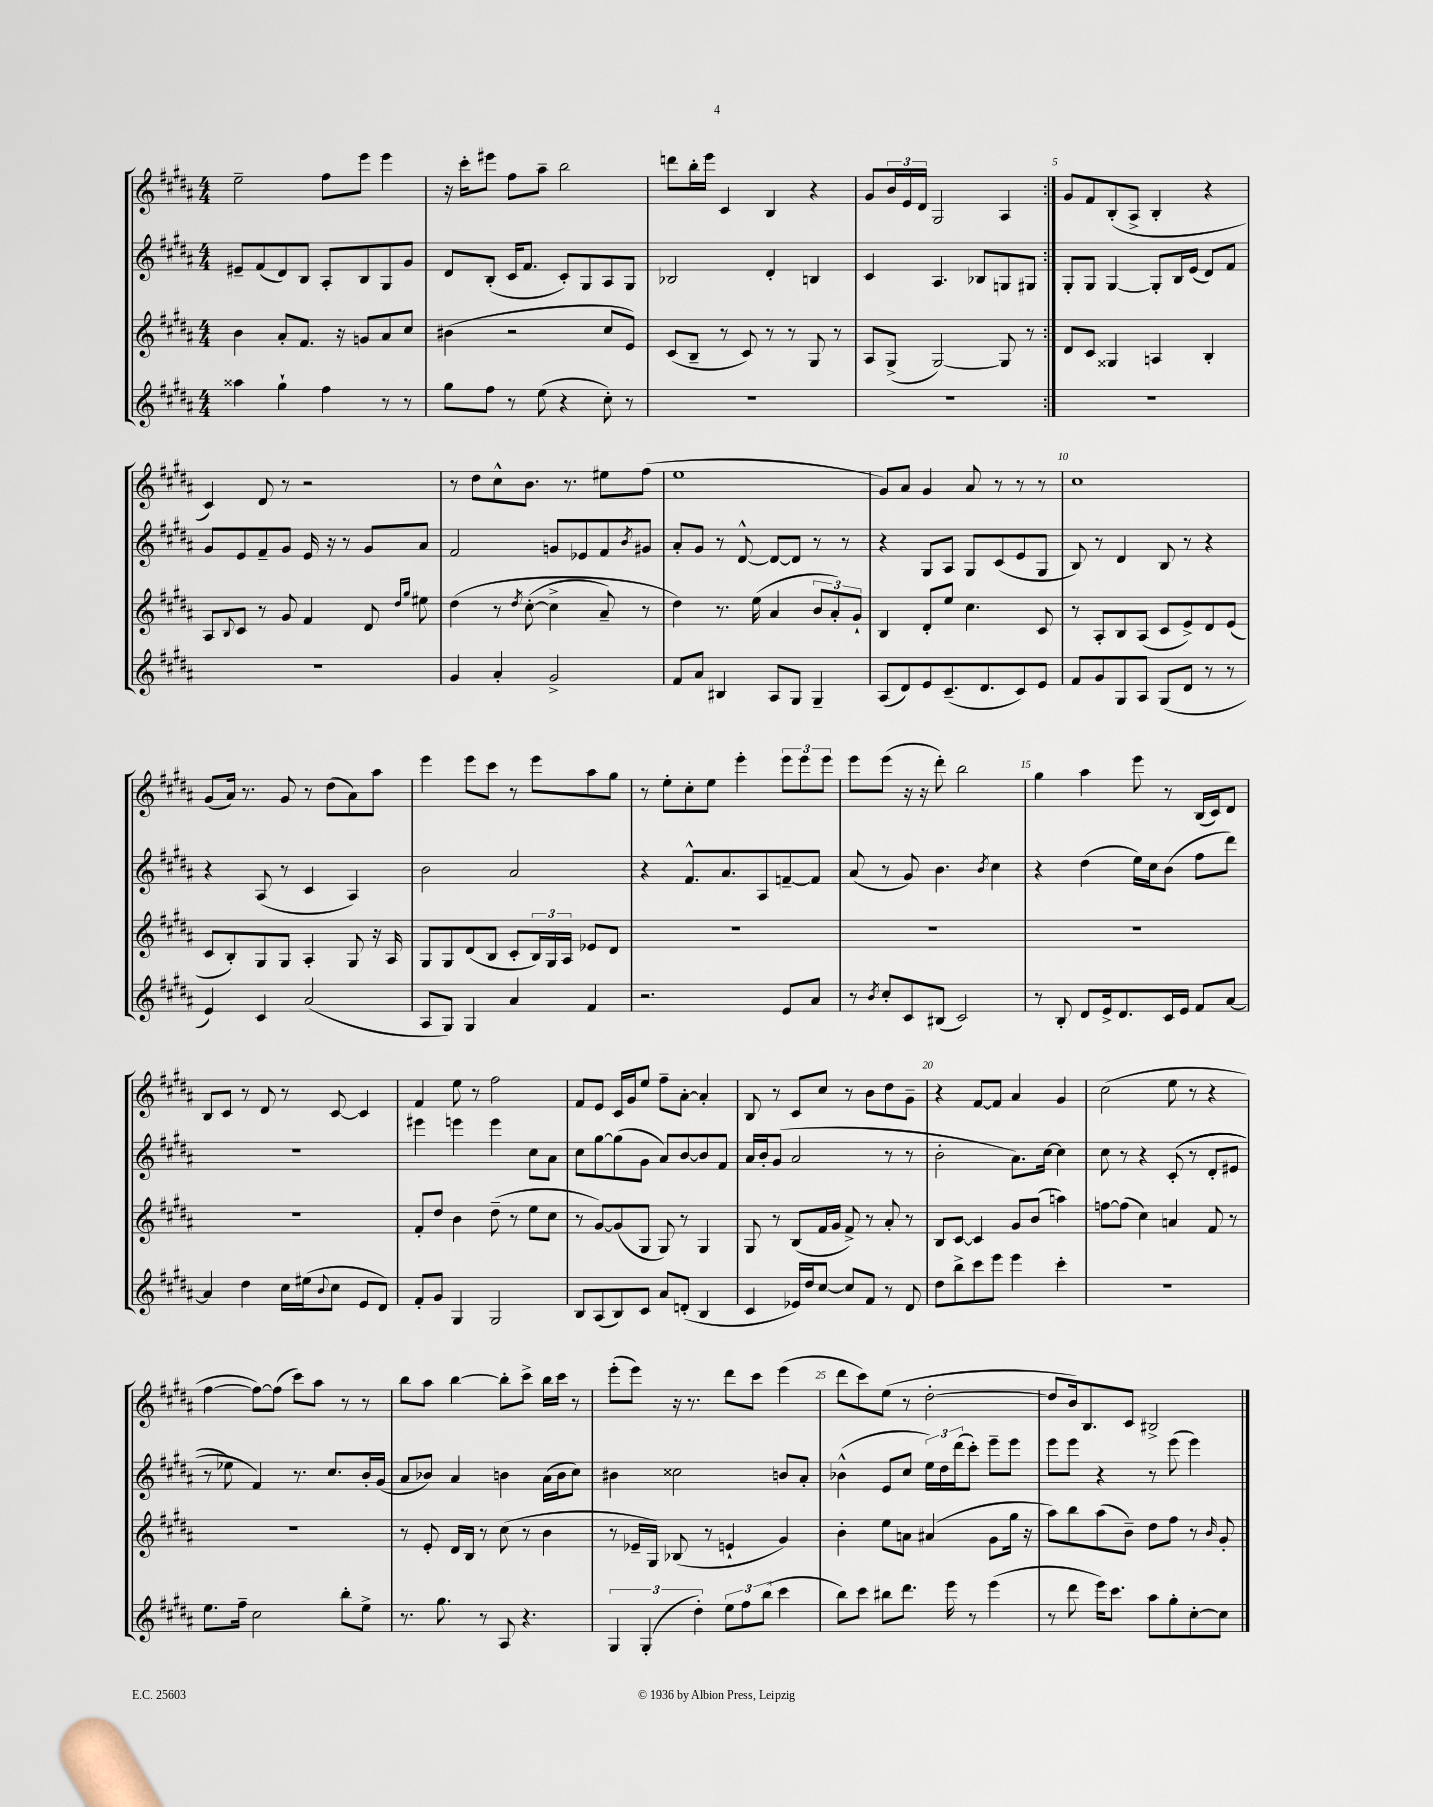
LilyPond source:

<<
\new StaffGroup <<
\new Staff = "s0" {
    \clef treble \key b \major \numericTimeSignature \time 4/4
    \repeat volta 2 { e''2-- fis''8 e'''8 e'''4 |
    r16 cis'''16-. eis'''8 fis''8 ais''8-- b''2 |
    d'''8 b''16-. e'''16 cis'4 b4 r4 |
    gis'8 \tuplet 3/2 { b'16 e'16 dis'16 } gis2 ais4 | }
    gis'8 fis'8 b8-.( ais8-> b4-. r4 |
    cis'4) dis'8 r8 r2 |
    r8 dis''8 cis''8-^ b'8. r8. eis''8 fis''8( |
    e''1 |
    gis'8) ais'8 gis'4 ais'8 r8 r8 r8 |
    cis''1 |
    gis'8( ais'16) r8. gis'8 r8 dis''8( ais'8) ais''8 |
    e'''4 e'''8 cis'''8 r8 e'''8 ais''8 gis''8 |
    r8 e''8-. cis''8-. e''8 e'''4-. \tuplet 3/2 { e'''8 e'''8 e'''8 } |
    e'''8 e'''8( r16 r16 dis'''8-.) b''2 |
    gis''4 ais''4 e'''8 r8 b16( cis'16) dis'8 |
    b8 cis'8 r8 dis'8 r8 cis'8~ cis'4 |
    fis'4 e''8 r8 fis''2 |
    fis'8 e'8 cis'16 gis'16 e''8 fis''8-- ais'8~-. ais'4-. |
    b8 r8 cis'8 cis''8 r8 b'8 dis''8 gis'8-- |
    r4 fis'8~ fis'8 ais'4 gis'4 |
    cis''2( e''8 r8 r4 |
    fis''4~ fis''8~) fis''8( cis'''8) ais''8 r8 r8 |
    b''8 ais''8 b''4~ b''8-. cis'''8-> b''16 cis'''16 r8 |
    e'''8-.( e'''8) r16 r8. dis'''8 cis'''8 e'''4( |
    dis'''8 cis'''8) e''8( r8 dis''2~-. |
    dis''8 b'16) b8. cis'8 bis2-> \bar "|." |
}
\new Staff = "s1" {
    \clef treble \key b \major \numericTimeSignature \time 4/4
    \repeat volta 2 { eis'8-- fis'8( dis'8) b8 ais8-. b8 gis8 gis'8 |
    dis'8 b8-.( cis'16 fis'8. cis'8-.) gis8 ais8 gis8 |
    bes2 dis'4-. b4 |
    cis'4 ais4. bes8 g8 gis8 | }
    gis8-. gis8 gis4~ gis8-. b16 e'16( dis'8) fis'8 |
    gis'8 e'8 fis'8-- gis'8 e'16 r16 r8 gis'8 ais'8 |
    fis'2 g'8 ees'8 fis'8 \acciaccatura { b'8 } gis'8 |
    ais'8-. gis'8 r8 dis'8~-^ dis'8~ dis'8 r8 r8 |
    r4 gis8 ais8 gis8 cis'8( e'8 gis8 |
    b8) r8 dis'4 b8 r8 r4 |
    r4 ais8( r8 cis'4 ais4) |
    b'2 ais'2 |
    r4 fis'8.-^ ais'8. ais8 f'8~-- f'8 |
    ais'8( r8 gis'8) b'4. \acciaccatura { b'8 } cis''4 |
    r4 dis''4( e''16) cis''16 b'8( fis''8 dis'''8) |
    R1 |
    eis'''4 e'''4 e'''4 cis''8 ais'8 |
    cis''8 gis''8~ gis''8( gis'8 ais'8) b'8~ b'8 fis'8 |
    ais'16 b'16-. gis'8( ais'2 r8 r8 |
    b'2-. ais'8.) cis''16~ cis''4 |
    cis''8 r8 r4 cis'8-.(\( r8 dis'8-. eis'8 |
    r8 ees''8) fis'4\) r8. cis''8. b'16-. gis'16( |
    ais'8 bes'8) ais'4 b'4 ais'16( b'16 cis''8) |
    bis'4 cisis''2 b'8 ais'8-. |
    bes'4-^( e'8 cis''8 \tuplet 3/2 { e''16) dis''16 dis'''16( } cis'''8-.) e'''8-- e'''8 |
    e'''8 e'''8 r4 r8 e'''8( e'''4) \bar "|." |
}
\new Staff = "s2" {
    \clef treble \key b \major \numericTimeSignature \time 4/4
    \repeat volta 2 { b'4 ais'8-. fis'8. r16 g'8 ais'8 cis''8 |
    bis'4( r2 cis''8 e'8) |
    cis'8( b8-- r8 cis'8) r8 r8 gis8 r8 |
    ais8 gis8->( gis2~) gis8 r8 | }
    dis'8 cis'8 gisis4 a4 b4-. |
    ais8 \appoggiatura { b8 } cis'8 r8 gis'8 fis'4 dis'8 \grace { dis''16 gis''16 } eis''8 |
    dis''4\( r8 \acciaccatura { dis''8 } cis''8~-.( cis''4-> ais'8--) r8 |
    dis''4\) r8. e''16( ais'4 \tuplet 3/2 { b'8 ais'8-.) gis'8-! } |
    b4 dis'8-. e''8 cis''4. cis'8 |
    r8 ais8-. b8 ais8( cis'8 e'8->) dis'8 e'8( |
    cis'8 b8-.) gis8 gis8 ais4-. gis8 r16 ais16 |
    gis8 gis8 dis'8( b8 cis'8-. \tuplet 3/2 { b16) gis16 ais16 } ees'8 dis'8 |
    R1 |
    R1 |
    R1 |
    R1 |
    fis'8-. dis''8 b'4 dis''8--( r8 e''8 cis''8 |
    r8 gis'8~) gis'8( gis8 gis8) r8 gis4 |
    gis8 r8 b8( fis'16 gis'16 fis'8->) r8 ais'8-. r8 |
    b8 cis'8~ cis'4 gis'8 b'8( a''4) |
    f''8~ f''8( cis''4) a'4 fis'8 r8 |
    R1 |
    r8 e'8-. dis'16 b16 r8 cis''8( r8 b'4 |
    r8 ees'16-- gis16) bes8( r8 e'4-! gis'4) |
    b'4-. e''8 a'8 ais'4( gis'8 gis''16 r16 |
    ais''8) b''8 ais''8( b'8--) dis''8 fis''8 r8 \grace { b'16 } gis'8-. \bar "|." |
}
\new Staff = "s3" {
    \clef treble \key b \major \numericTimeSignature \time 4/4
    \repeat volta 2 { aisis''4 gis''4-! fis''4 r8 r8 |
    gis''8 fis''8 r8 e''8( r4 cis''8-.) r8 |
    R1 |
    R1 | }
    R1 |
    R1 |
    gis'4 ais'4-. gis'2-> |
    fis'8 ais'8 bis4 ais8 gis8 gis4-- |
    ais8( dis'8) e'8 cis'8.--( dis'8. cis'8) e'8 |
    fis'8 gis'8 gis8 ais8 gis8( dis'8 r8 r8 |
    e'4) cis'4 ais'2( |
    ais8 gis8) gis4 ais'4 fis'4 |
    r2. e'8 ais'8 |
    r8 \acciaccatura { b'8 } cis''8-. cis'8 bis8( cis'2) |
    r8 b8-. dis'8 e'16-> dis'8. cis'16 e'16 fis'8 ais'8~ |
    ais'4 dis''4 cis''16 eis''16( \appoggiatura { b'8 } cis''8 e'8 dis'8) |
    fis'8-. gis'8 gis4 gis2 |
    b8 ais8( b8) cis'8 ais'8 d'8-.( b4 |
    cis'4 ees'16) dis''16 cis''8~ cis''8 fis'8 r8 dis'8 |
    dis''8 b''8-> cis'''8 e'''8 e'''4 cis'''4-. |
    R1 |
    e''8. fis''16-- cis''2 b''8-. e''8-> |
    r8. gis''8. r8 ais8 r4. |
    \tuplet 3/2 { gis4 gis4-.( dis''4-.) } \tuplet 3/2 { e''8 fis''8 b''8( } cis'''4 |
    b''8) cis'''8 bis''8 dis'''8. e'''16 r8 e'''4( |
    r8 dis'''8 e'''16) cis'''8. ais''8 gis''8-. cis''8~-. cis''8 \bar "|." |
}
>>
>>
\layout { \context { \Score \override BarNumber.break-visibility = ##(#f #t #t) barNumberVisibility = #(every-nth-bar-number-visible 5) } }
